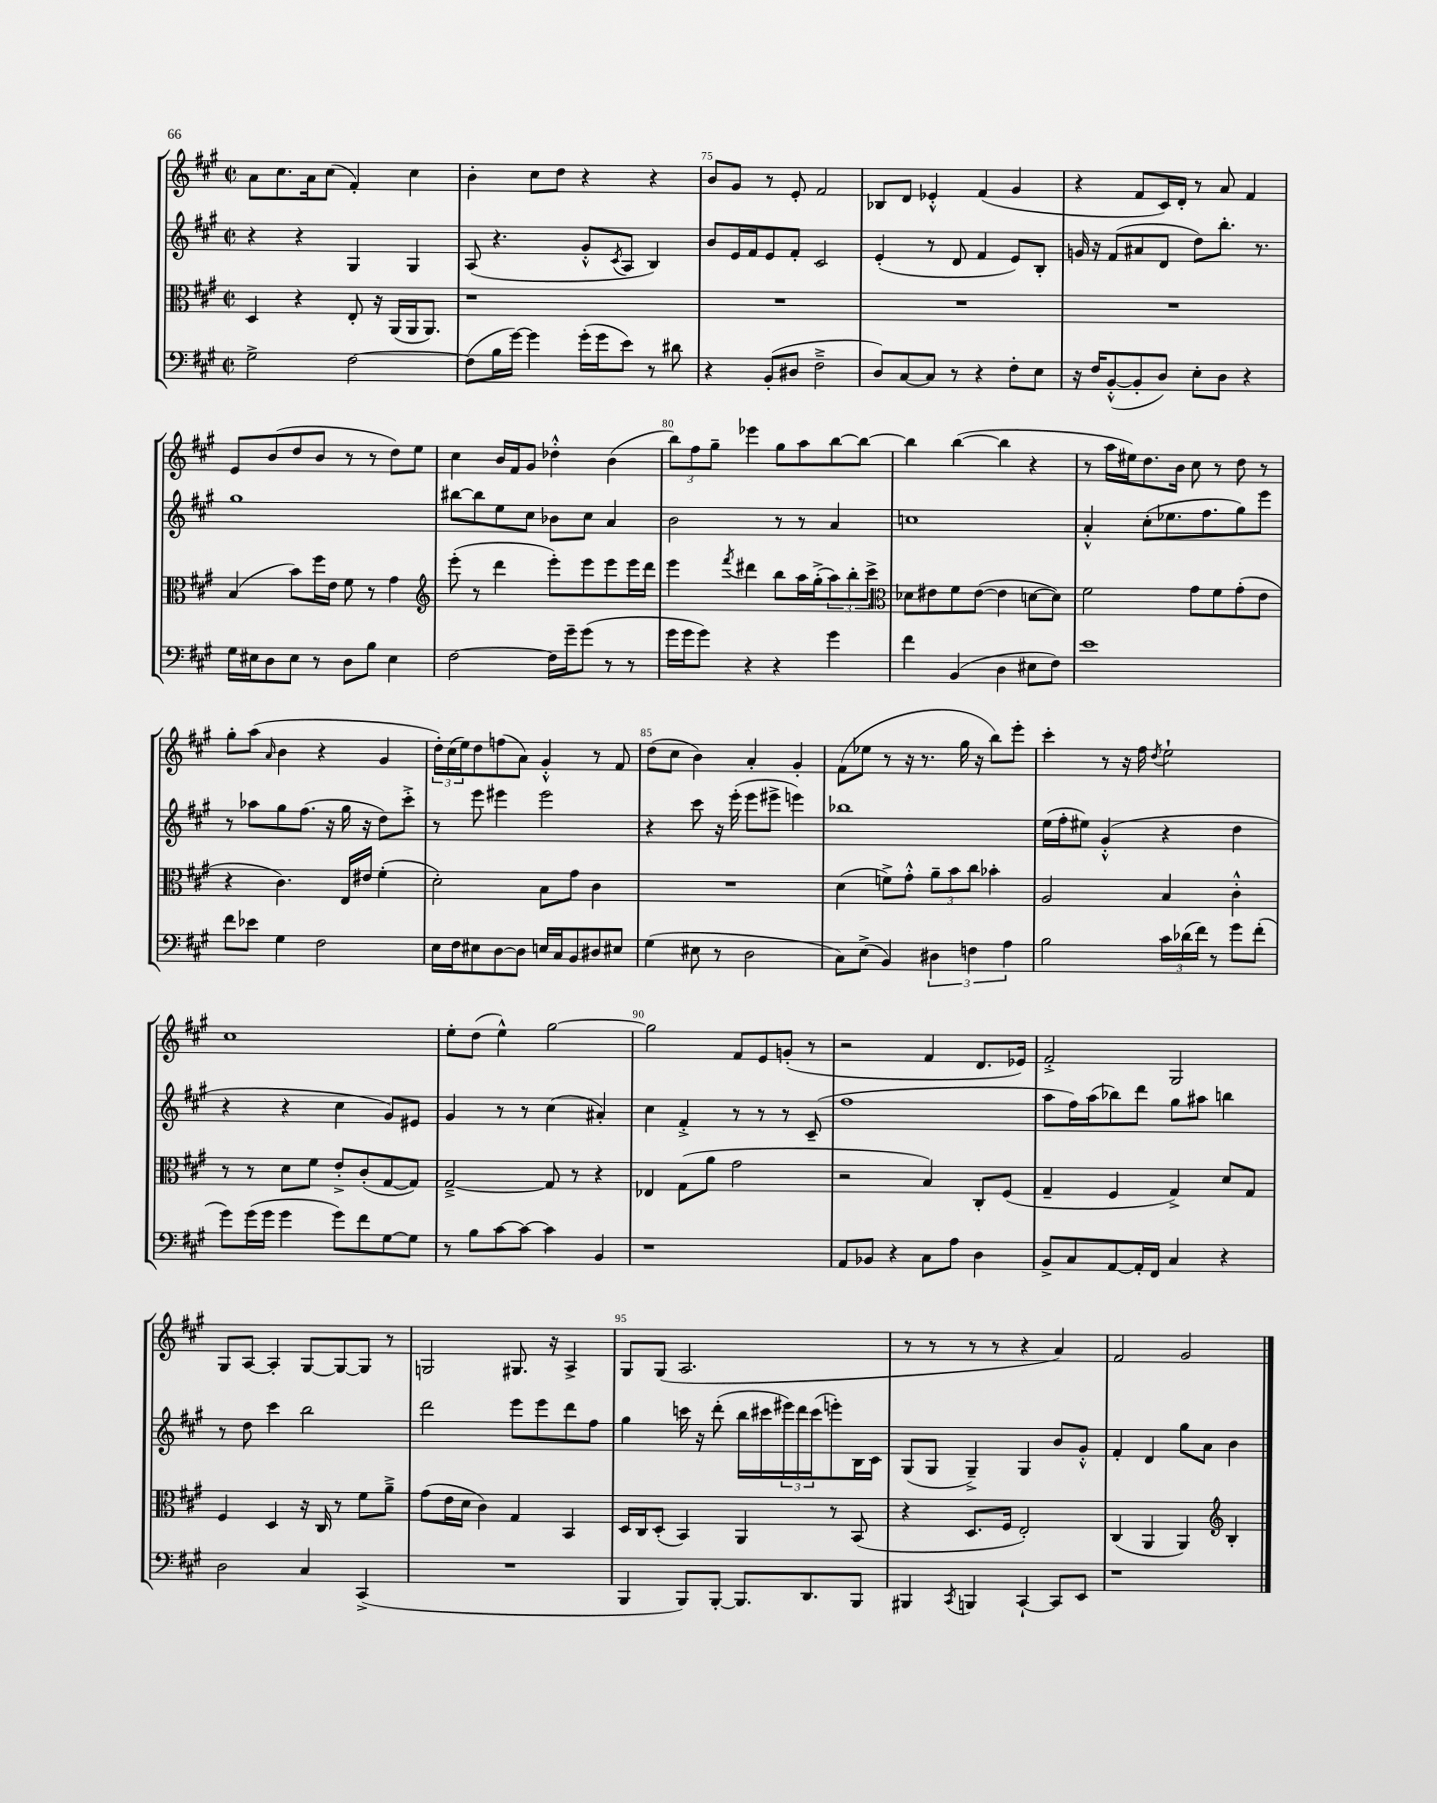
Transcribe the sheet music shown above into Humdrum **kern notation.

**kern	**kern	**kern	**kern
*staff4	*staff3	*staff2	*staff1
*clefF4	*clefC3	*clefG2	*clefG2
*k[f#c#g#]	*k[f#c#g#]	*k[f#c#g#]	*k[f#c#g#]
*M2/2	*M2/2	*M2/2	*M2/2
*met(c|)	*met(c|)	*met(c|)	*met(c|)
2G#^	4D	4r	8a
.	.	.	8.cc#
.	4r	4r	.
.	.	.	16a
.	.	.	(8cc#
[2F#	8E'	4G#	4f#')
.	16r	.	.
.	(16AA	.	.
.	16AA	4G#	4cc#
.	8.AA)	.	.
=	=	=	=
(8F#]	1r	(8A	4b'
16B	.	4.r	.
[16g#)	.	.	.
4g#]	.	.	8cc#
.	.	.	8dd
(16g#'	.	8g#'^^	4r
16g#	.	.	.
.	.	8qc#	.
8e)	.	8A	.
8r	.	4B)	4r
8d#	.	.	.
=	=	=	=
4r	1r	8b	8b
.	.	16e	8g#
.	.	16f#	.
(8BB'	.	8e	8r
8D#	.	8f#'	8e'
2F#~^	.	2c#	2f#
=	=	=	=
8D)	1r	(4e'	8B-
[8C#	.	.	8d
8C#]	.	8r	4e-'^^
8r	.	8d	.
4r	.	4f#	(4f#
8F#'	.	8e)	4g#
8E	.	8B'	.
=	=	=	=
16r	1r	16g	4r
16F#	.	16r	.
([8BB'^^	.	(8f#	.
8BB']	.	8a#	8f#
8D)	.	8d	16c#)
.	.	.	16d'
8E'	.	8dd)	8r
8D	.	8.bb'	8a
4r	.	.	4f#
.	.	8.r	.
=	=	=	=
16G#	(4B	1gg#	8e
16E#	.	.	.
8D	.	.	(8b
8E#	8b)	.	8dd
8r	16ff#	.	8b
.	16e	.	.
8D	8f#	.	8r
8B	8r	.	8r
4E#	4g#	.	8dd)
.	.	.	8ee
=	=	=	=
*	*clefG2	*	*
[2F#	(8eee'	[8bb#	4cc#
.	8r	8bb#]	.
.	4ddd	8ee	16b
.	.	.	16f#
.	.	8cc#	8g#
16F#]	8eee')	8b-	4dd-'^^
16g#~	.	.	.
(8g#	8eee	8cc#	.
8r	8eee	4a	(4b
8r	16eee	.	.
.	16ddd	.	.
=	=	=	=
16g#	4eee	2b	12bb)
16g#	.	.	.
.	.	.	12ff#
8g#)	.	.	.
.	.	.	12gg#~
.	8qfff#	.	.
4r	4ddd#	.	4eee-
4r	8bb	8r	8gg#
.	16aa	8r	8aa
.	(16gg#'^	.	.
4g#	12aa)	4a	[8bb
.	12bb'	.	.
.	.	.	8bb_
.	12ccc#^	.	.
=	=	=	=
*	*clefC3	*	*
4f#	8d-	1cc	4bb]
.	8e#	.	.
(4BB	8f#	.	([4bb
.	([8e#	.	.
4D	4e#]	.	4bb]
8E#	[8d	.	4r
8F#)	8d])	.	.
=	=	=	=
1e	2f#	4a'^^	8r
.	.	.	16aa
.	.	.	16ee#)
.	.	(8cc#'	8.dd
.	.	8.ee-	.
.	.	.	16b
.	8g#	.	8cc#
.	.	8.ff#	.
.	8f#	.	8r
.	(8g#'	8gg#)	8dd
.	8e	8eee	8r
=	=	=	=
8f#	4r	8r	8gg#'
8e-	.	8aa-	(8aa
.	.	.	16qqa
4G#	4.c#)	8gg#	4b
.	.	(8.ff#	.
2F#	.	.	4r
.	.	16r	.
.	16E	16gg#	.
.	16e#	16r	.
.	(4f#'	8dd)	4g#
.	.	8ccc#'^	.
=	=	=	=
16E	2d')	8r	24dd')
.	.	.	(24cc#
16F#	.	.	.
.	.	.	24ee)
8E#	.	8eee	8dd
[8D	.	4eee#	(8ff
8D]	.	.	8a)
16E	8B	2eee#	4g#'^^
16C#	.	.	.
8BB	8g#	.	.
8D#	4c#	.	8r
8E#	.	.	8f#
=	=	=	=
(4G#	1r	4r	(8dd
.	.	.	8cc#
8E#	.	8ccc#	4b)
8r	.	16r	.
.	.	(16eee'	.
2D	.	8eee	4a'
.	.	8eee#^	.
.	.	4eee)	4g#'
=	=	=	=
8C#)	(4d	1bb-	(8f#
(8E^	.	.	8ee-
4BB)	8f^)	.	8r
.	8g#'^^	.	16r
.	.	.	8.r
6D#	12a~	.	.
.	12b	.	.
.	.	.	16gg#
6F	12cc#	.	.
.	.	.	16r
.	4b-'	.	8bb)
6A	.	.	.
.	.	.	8eee'
=	=	=	=
2B	2A	(16ee	4ccc#'
.	.	16ff#'	.
.	.	8ee#)	.
.	.	(4g#'^^	8r
.	.	.	16r
.	.	.	16ff#
.	.	.	8qdd
24c#	4B	4r	2ee`
(24d-	.	.	.
24f#)	.	.	.
8r	.	.	.
8g#	4c#'^^	4dd	.
(8f#'	.	.	.
=	=	=	=
8g#)	8r	4r	1cc#
(16g#	8r	.	.
16g#	.	.	.
4g#	8d	4r	.
.	8f#	.	.
8g#)	8e'^	4cc#	.
8f#	(8c#'	.	.
[8G#	[8G#	8g#)	.
8G#]	8G#])	8e#	.
=	=	=	=
8r	[2G#~^	4g#	8ee'
8B	.	.	(8dd
[8c#	.	8r	4ee^^)
8c#_	.	8r	.
4c#]	8G#]	(4cc#	[2gg#
.	8r	.	.
4BB	4r	4a#')	.
=	=	=	=
1r	4E-	4cc#	2gg#]
.	(8G#	4f#'^	.
.	8a	.	.
.	2g#	8r	8f#
.	.	8r	8e
.	.	8r	(8g'
.	.	(8c#~	8r
=	=	=	=
8AA	2r	1ff#	2r
8BB-	.	.	.
4r	.	.	.
8C#	4B)	.	4f#
8A	.	.	.
4D	8C#'	.	8.d
.	(8F#	.	.
.	.	.	16e-)
=	=	=	=
8BB^	4G#~	8aa	2f#'^
8C#	.	16ff#)	.
.	.	(16aa	.
[8AA	4F#	8bb-)	.
16AA']	.	8ddd	.
16FF#	.	.	.
4C#	4G#^)	8gg#	2G#
.	.	8aa#	.
4r	8d	4bb	.
.	8G#	.	.
=	=	=	=
2D	4F#	8r	8G#
.	.	8dd	[8A
.	4D	4ccc#	4A']
4C#	16r	2bb	[8G#
.	16C#	.	.
.	8r	.	8G#_
(4CC#^	8f#	.	8G#]
.	8a~^	.	8r
=	=	=	=
1r	(8g#	2ddd	2G
.	16e	.	.
.	16d	.	.
.	4c#)	.	.
.	4G#	8eee	8.G#
.	.	8eee	.
.	.	.	16r
.	4BB	8ddd	4A^
.	.	8ff#	.
=	=	=	=
4BBB	16D	4gg#	8G#
.	16C#	.	.
.	(8D'	.	(8G#
8BBB)	4BB)	16ccc	2.A
.	.	16r	.
[8BBB'	.	(8ddd'	.
8.BBB]	4AA	16bb	.
.	.	16ccc#	.
.	.	24eee#)	.
.	.	24ddd	.
8.DD	.	.	.
.	.	(24ccc#	.
.	8r	8eee')	.
8BBB	(8BB	16B	.
.	.	16c#	.
=	=	=	=
4BBB#	4r	(8G#	8r
.	.	8G#	8r
8qCC#	.	.	.
4BBB	8.D	4G#~^)	8r
.	.	.	8r
.	16F#	.	.
[4CC#`	2E')	4G#	4r
8CC#]	.	8b	4a)
8EE	.	8g#'^^	.
=	=	=	=
1r	(4C#	4f#'	2f#
.	4AA	4d	.
.	4AA)	8gg#	2g#
.	.	8a	.
*	*clefG2	*	*
.	4B'	4b	.
==	==	==	==
*-	*-	*-	*-
